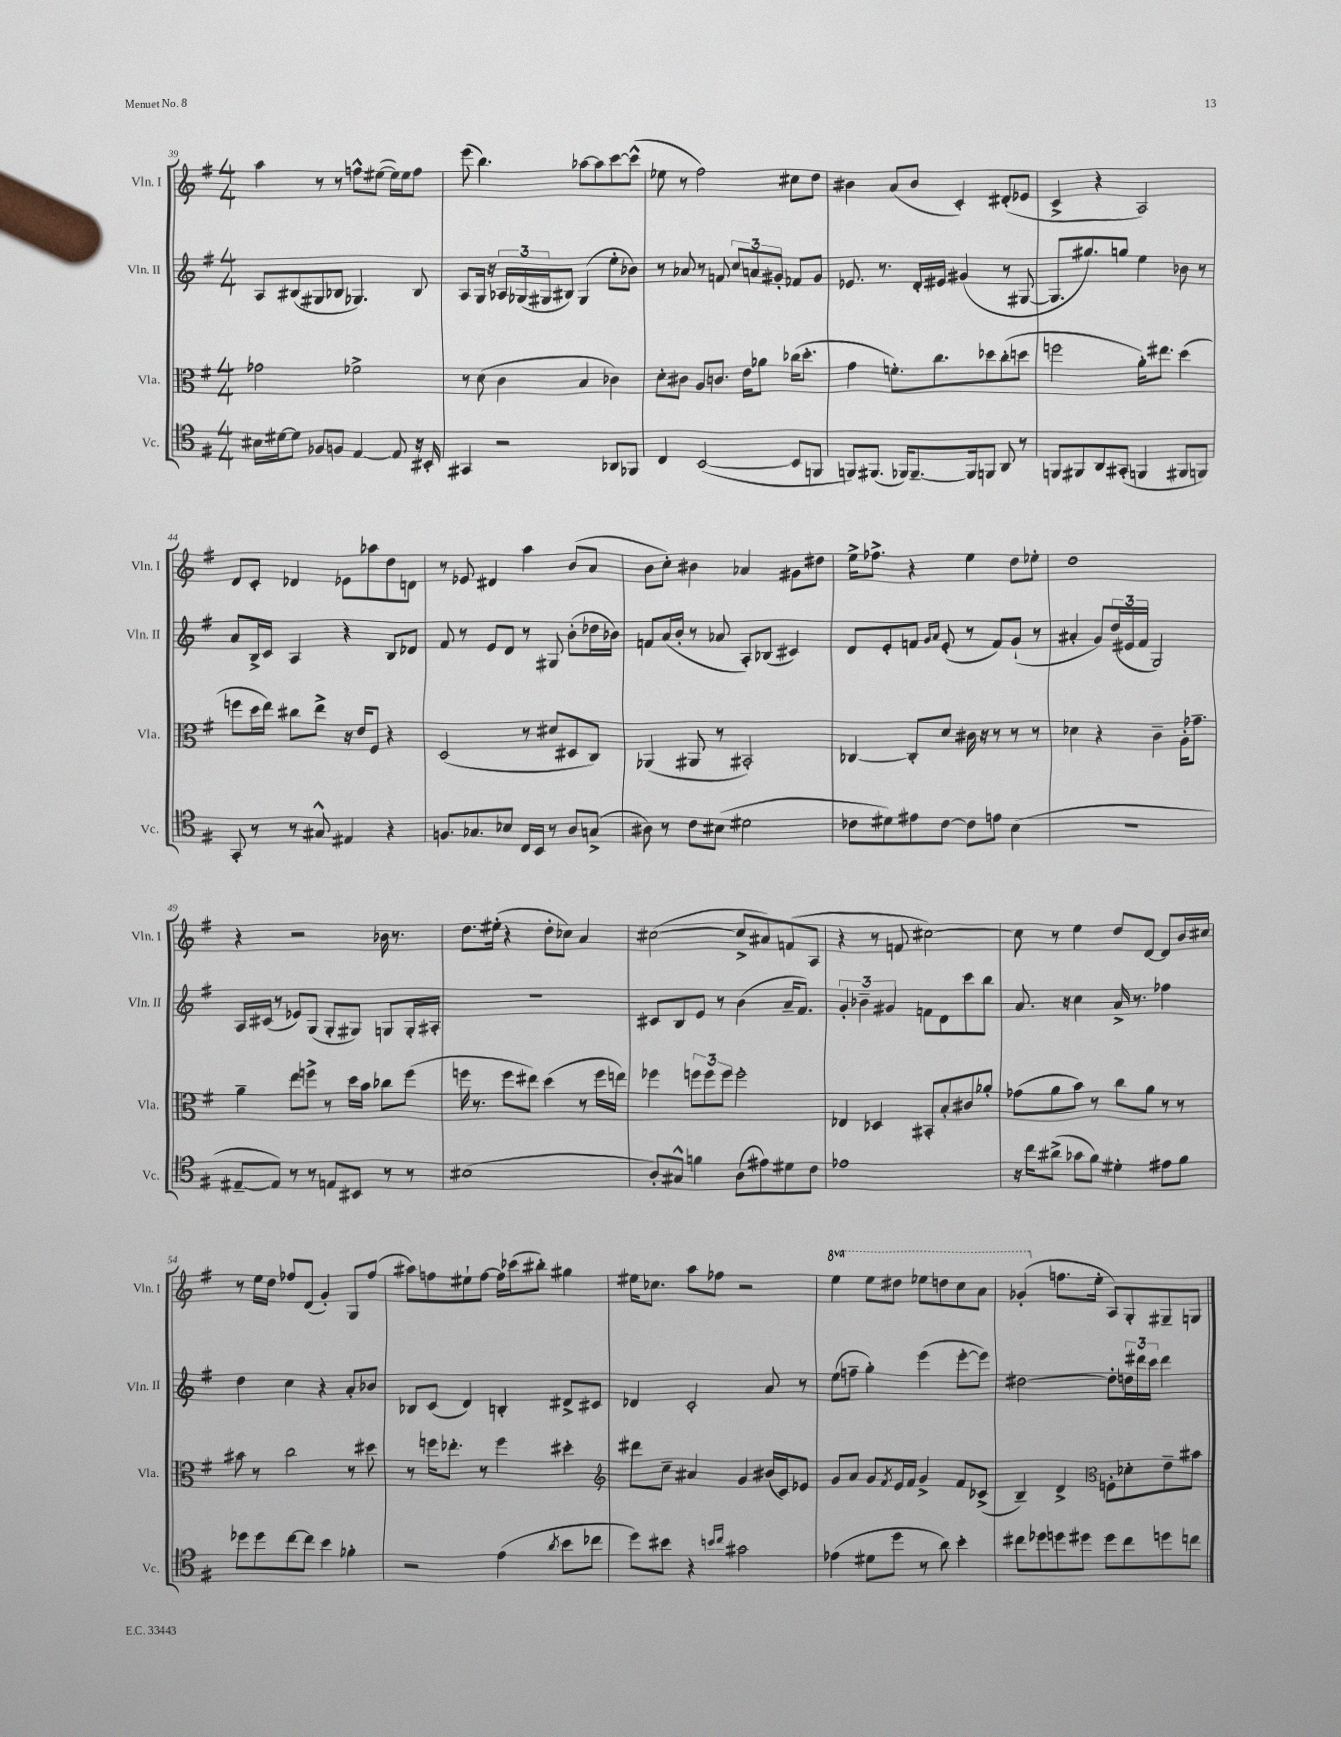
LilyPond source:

<<
\new StaffGroup <<
\new Staff = "s0" \with { instrumentName = "Vln. I" shortInstrumentName = "Vln. I" } {
    \clef treble \key g \major \numericTimeSignature \time 4/4 \set Staff.ottavationMarkups = #ottavation-simple-ordinals
    a''4 r8 r8 f''8-^ eis''8~( eis''16) eis''16 f''8 |
    e'''8( b''4.) aes''8~ aes''8 c'''8~ c'''8-^( |
    ees''8 r8 fis''2) cis''8 d''8 |
    bis'4 a'8( bis'8 c'4-.) dis'8-.( ees'8 |
    c'4-> r4 a2) |
    d'8 c'8-. des'4 ees'8 aes''8 d''8 d'8 |
    r8 ees'8 dis'4 a''4 b'8( a'8 |
    b'8 c''8-.) bis'4 aes'4 gis'8 dis''8 |
    e''16-> fes''8.-> r4 e''4 d''8 ees''8-. |
    d''1 |
    r4 r2 bes'16 r8. |
    d''8. eis''16-.( r4 d''8-. ces''8) a'4 |
    cis''2~( cis''8-> ais'8) f'8( a8 |
    r4 r8 f'8 cis''2~) |
    cis''8 r8 e''4 d''8 d'8~ d'8 b'16 cis''16 |
    r8 e''16 d''16 fes''8 d'8( g'4-.) g8 fes''8( |
    ais''8) f''8 eis''8-! f''8~ f''16 ces'''16( bis''8-.) gis''4 |
    eis''16 ces''8. a''8 fes''8 r2 |
    \ottava #1 e'''4 e'''8 dis'''8 ees'''8 d'''8 c'''8 a''8 |
    ges''4-.( \ottava #0 f''8. e''16-. a8) g8-. gis8-- g8 \bar "|." |
}
\new Staff = "s1" \with { instrumentName = "Vln. II" shortInstrumentName = "Vln. II" } {
    \clef treble \key g \major \numericTimeSignature \time 4/4
    a8 bis8( gis8 bes8 ges4.) bes8 |
    a8 g16 r16 \tuplet 3/2 { aes16 ges16( gis16 } bis8) gis4( e''8-. bes'8) |
    r8 aes'8 r8 f'8 \tuplet 3/2 { c''8 a'8 gis'8-. } fes'8 gis'8 |
    ees'8. r8. d'16-. eis'16 gis'4( r8 gis8~ |
    gis8. gis''8.) g''8 e''4 bes'8 r8 |
    a'8 b16-> c'16 a4 r4 b8 des'8 |
    fis'8 r8 e'8 d'8 r8 gis8 b'8-.( des''16 bes'16) |
    f'8 a'16( b'16-. r8 aes'8 a8-.) bes8( cis'4) |
    d'8 e'8-. f'8 \grace { g'16 a'16 } e'8-.( r8 f'8) g'8-!( r8 |
    ais'4-. g'8) \tuplet 3/2 { d''16( eis'16 fis'16 } g2) |
    a16 cis'16( r8 ees'8) g8( g8-. gis8) g8 g16-. ais16-. |
    R1 |
    cis'8 b8 e'8 r8 b'4( a'16-- fis'8.) |
    \tuplet 3/2 { g'4-. bes'4-- gis'4 } f'8 d'8 c'''8 b''8 |
    a'8. r16 c''4 a'16-> r8. fes''4 |
    d''4 c''4 r4 a'8-. bes'8 |
    bes8 c'8( d'4) b4-. dis'8-> cis'8 |
    des'4 c'2-. a'8 r8 |
    e''8( f''8-- g''4-.) e'''4( e'''8~-. e'''8) |
    dis''2~ dis''8-. \tuplet 3/2 { d''16 dis'''16 c'''16 } dis'''4 \bar "|." |
}
\new Staff = "s2" \with { instrumentName = "Vla." shortInstrumentName = "Vla." } {
    \clef alto \key g \major \numericTimeSignature \time 4/4
    ges'2 fes'2-> |
    r8 d'8( c'4 b4 ces'4) |
    d'8-. cis'8 a8 c'8. e'16 aes'8 ces''16( d''8.-. |
    g'4 f'8.-.) c''8. des''8 c''8-.( d''8 |
    f''2 a'16-.) eis''8. d''4( |
    f''8 d''16 e''16) cis''8 e''8-> r16 e'16 fis8 r4 |
    d2( r8 dis'8 dis8 c8) |
    aes,4( ais,8 r8 bis,2-.) |
    ces4~ ces8-. d'8 cis'16 r16 r8 r8 r8 |
    des'4 r4 c'4-- a16-. ges'8.-- |
    a'4-- e''8 f''8-> r8 d''16 b'16 ces''8 f''8( |
    f''16 r8. f''8 eis''8) d''4( r8 f''16 e''16) |
    fes''4 \tuplet 3/2 { f''8 f''8 f''8 } f''2-. |
    ees4 des4 bis,8-. b8-. cis'8 aes'8-. |
    ges'8( a'8 b'8) r8 c''8 a'8 r8 r8 |
    bis'8 r8 c''2 r8 dis''8 |
    r8 f''16 ees''8.-. r8 f''4 dis''4-. |
    \clef treble dis'''8 c''8-- ais'4 g'4 bis'16( c'16) ees'8 |
    g'8 a'8 g'8 \acciaccatura { fis'8 } e'16 fis'16 g'4-> fis'8 ces'8->( |
    b4--) d'4-> \clef alto f8-. des'8-. e'8-- bis'8 \bar "|." |
}
\new Staff = "s3" \with { instrumentName = "Vc." shortInstrumentName = "Vc." } {
    \clef tenor \key g \major \numericTimeSignature \time 4/4
    bis16 dis'16~ dis'8 fes8 f8 e4~ e8 r16 bis,16-. |
    gis,4 r2 aes,8 fes,8 |
    c4 b,2~( b,8 f,8 |
    f,8) fis,8.( fes,16) fes,8.~-- fes,16 f,8 a,8 r8 |
    f,8 fis,8 a,8 gis,8-.( f,4 fis,8 f,8) |
    g,8-. r8 r8 gis8-^ eis4 r4 |
    f8. ges8. bes8 c16 b,16 r8 a8 g8->( |
    ais8) r8 c'8 bis8( dis'2 |
    ces'8 dis'8) eis'8 ces'8~ ces'8 e'8 b4( |
    R1 |
    eis8~-- eis8) r8 r8 e8 bis,8 r8 r8 |
    bis1( |
    a8-.) gis8-^ f'4 a8( eis'8) dis'8 c'8 |
    ees'1 |
    r16 c''16 ais'8->( ges'8 fis'8) dis'4-. eis'8 fis'8 |
    des''8 des''8 c''8~ c''8 b'4 fes'4-. |
    r2 e'4( \acciaccatura { a'8 } b'8 ces''8 |
    d''8) bis'8 r4 \grace { b'16 c''16 } gis'2 |
    ees'4( dis'8 d''8 r8 a'8) b'4-. |
    cis''8 des''8 d''8 dis''8 dis''8 cis''8 d''8 c''8 \bar "|." |
}
>>
>>
\layout { \context { \Score currentBarNumber = #39 } }
